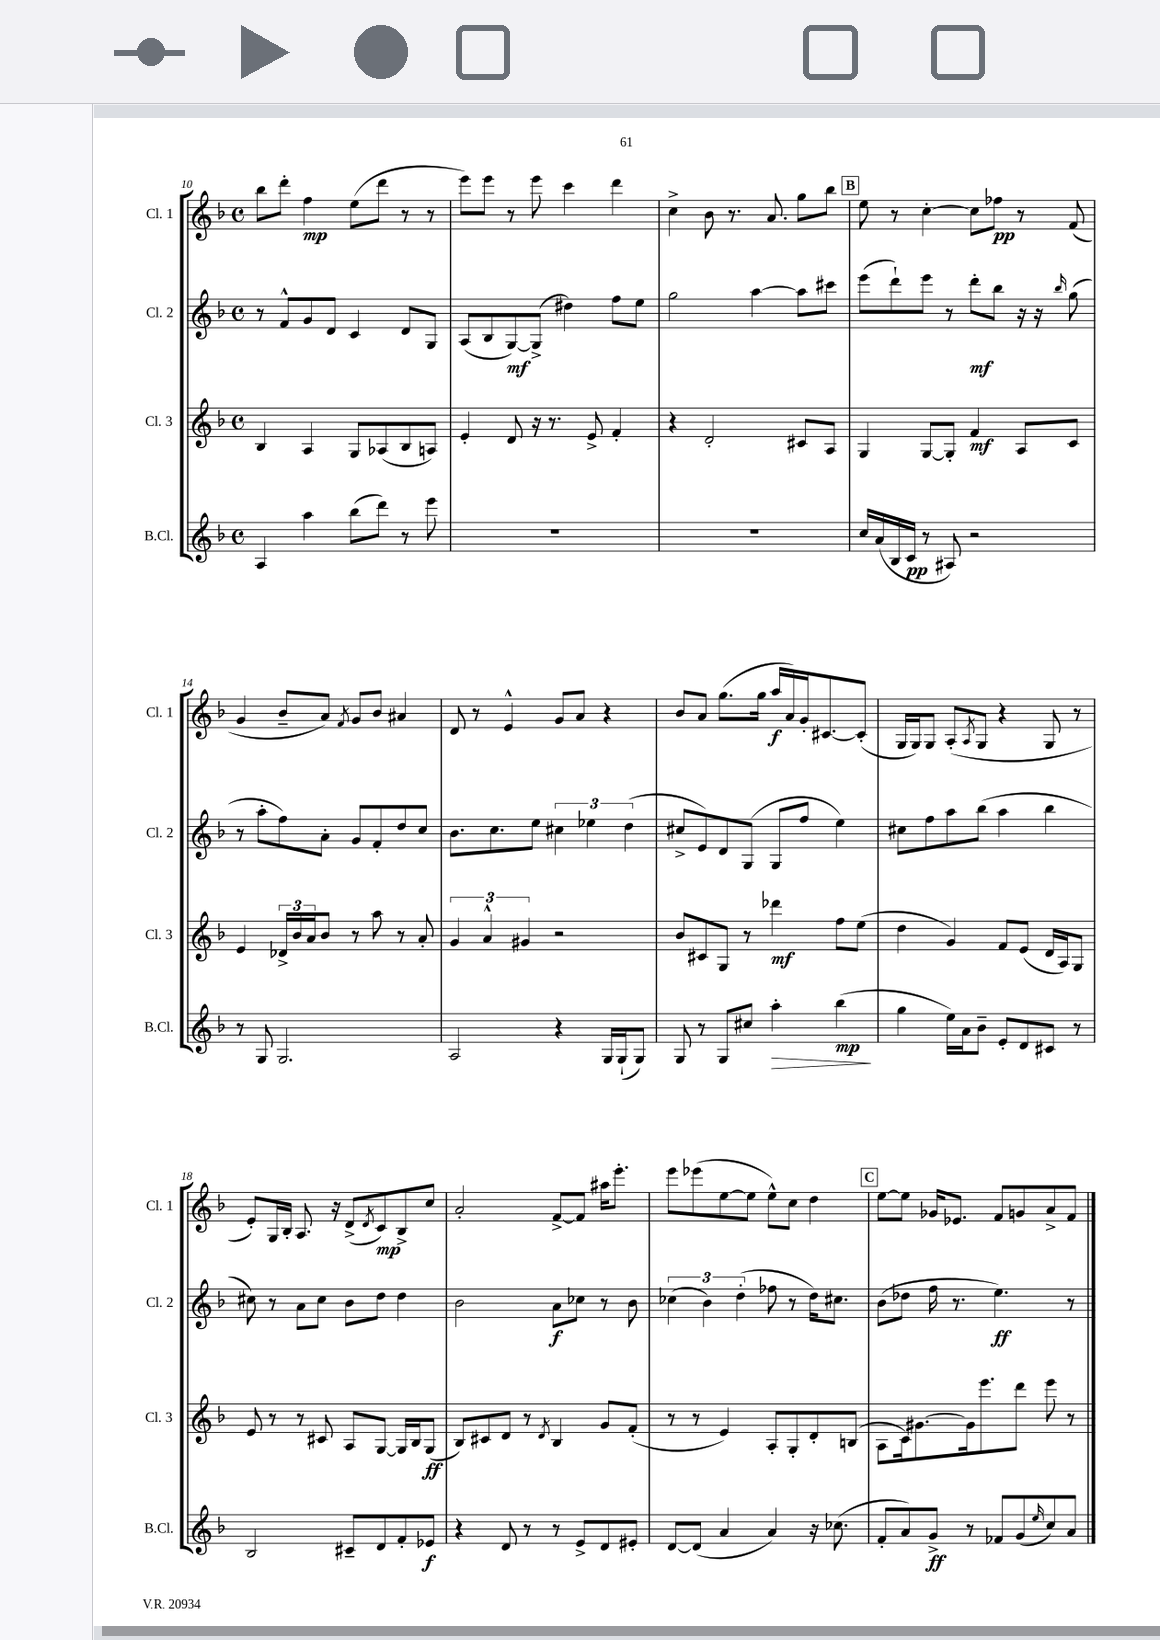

**kern	**kern	**kern	**kern
*staff4	*staff3	*staff2	*staff1
*clefG2	*clefG2	*clefG2	*clefG2
*k[b-]	*k[b-]	*k[b-]	*k[b-]
*M4/4	*M4/4	*M4/4	*M4/4
*met(c)	*met(c)	*met(c)	*met(c)
4A	4B-	8r	8bb-
.	.	8f^^	8ddd'
4aa	4A	8g	4ff
.	.	8d	.
(8bb-	8G	4c	(8ee
8ddd)	(8A-	.	8ddd
8r	8B-	8d	8r
8eee	8A)	8G	8r
=	=	=	=
1r	4e'	(8A	8eee)
.	.	8B-	8eee
.	8d	[8G)	8r
.	16r	(8G^]	8eee
.	8.r	.	.
.	.	4dd#)	4ccc
.	8e^	.	.
.	4f'	8ff	4ddd
.	.	8ee	.
=	=	=	=
1r	4r	2gg	4cc^
.	2d'	.	8b-
.	.	.	8.r
.	.	[4aa	.
.	.	.	8.a
.	8c#	8aa]	8gg
.	8A	8ccc#	8bb-
=	=	=	=
16cc	4G	(8eee	8ee
(16a	.	.	.
16B-	.	8ddd`)	8r
16c	.	.	.
8r	[8G	8eee	[4cc'
8A#)	8G']	8r	.
2r	4f	8ddd'	8cc]
.	.	8bb-	8ff-
.	8A	16r	8r
.	.	16r	.
.	.	16qqbb-	.
.	8c	(8gg	(8f
=	=	=	=
8r	4e	8r	4g
8G	.	8aa'	.
2.G	24d-^	8ff)	8b-~
.	24b-	.	.
.	24a	.	.
.	8b-	8a'	8a)
.	.	.	8qf
.	8r	8g	8g
.	8aa	8f'	8b-
.	8r	8dd	4a#
.	8a'	8cc	.
=	=	=	=
2A	6g	8.b-	8d
.	.	.	8r
.	6a^^	.	.
.	.	8.cc	.
.	.	.	4e^^
.	6g#	.	.
.	.	8ee	.
4r	2r	6cc#	8g
.	.	.	8a
.	.	6ee-	.
16G	.	.	4r
(16G`	.	.	.
.	.	(6dd	.
8G)	.	.	.
=	=	=	=
8G	8b-	8cc#^	8b-
8r	8c#	8e)	8a
8G	8G	8d	(8.gg
8cc#	8r	(8G	.
.	.	.	16gg
4aa'	4ddd-	8G	16aa
.	.	.	16a)
.	.	8ff	16g'
.	.	.	[8.c#
(4bb-	8ff	4ee)	.
.	(8ee	.	(8c#']
=	=	=	=
4gg	4dd	8cc#	16G
.	.	.	16G)
.	.	8ff	8G
16ee)	4g)	8aa	(8A'
16a	.	.	.
.	.	.	8qA
8b-~	.	(8bb-	8G
8e'	8f	4aa	4r
8d	(8e	.	.
8c#	16d	4bb-	8G
.	16A)	.	.
8r	8G	.	8r
=	=	=	=
2B-	8e	8cc#)	8e')
.	8r	8r	16G
.	.	.	16B-'
.	8r	8a	8.A
.	8c#	8cc#	.
.	.	.	16r
8c#~	8A	8b-	(8d^
.	.	.	8qd
8d	[8G	8dd	8c)
8f'	16G]	4dd	8B-^
.	16B-	.	.
8e-	(8G	.	8cc
=	=	=	=
4r	8B-)	2b-	2a'
.	8c#	.	.
8d	8d	.	.
8r	8r	.	.
.	8qd	.	.
8r	4B-	8a	[8f^
8e^	.	8cc-	8f]
8d	8g	8r	16aa#
.	.	.	8.eee'
8e#'	(8f'	8b-	.
=	=	=	=
[8d	8r	(6cc-	8eee
(8d]	8r	.	(8eee-
.	.	6b-)	.
4a	4e)	.	[8ee
.	.	(6dd'	.
.	.	.	8ee]
4a)	8A'	8ff-	8ee^^)
.	8G'	8r	8cc
16r	8d'	16dd)	4dd
(8.cc-	.	8.cc#	.
.	(8B	.	.
=	=	=	=
8f'	8A	(8b-	[8ee
8a)	16c)	8dd-	8ee]
.	[8.g#	.	.
8g^	.	16ff	16g-
.	.	8.r	8.e-
8r	16g#]	.	.
.	8.eee	.	.
8f-	.	4.ee)	8f
(8g	8ddd	.	8g
16qqee	.	.	.
8cc)	8eee	.	8a^
8a	8r	8r	8f
==	==	==	==
*-	*-	*-	*-
